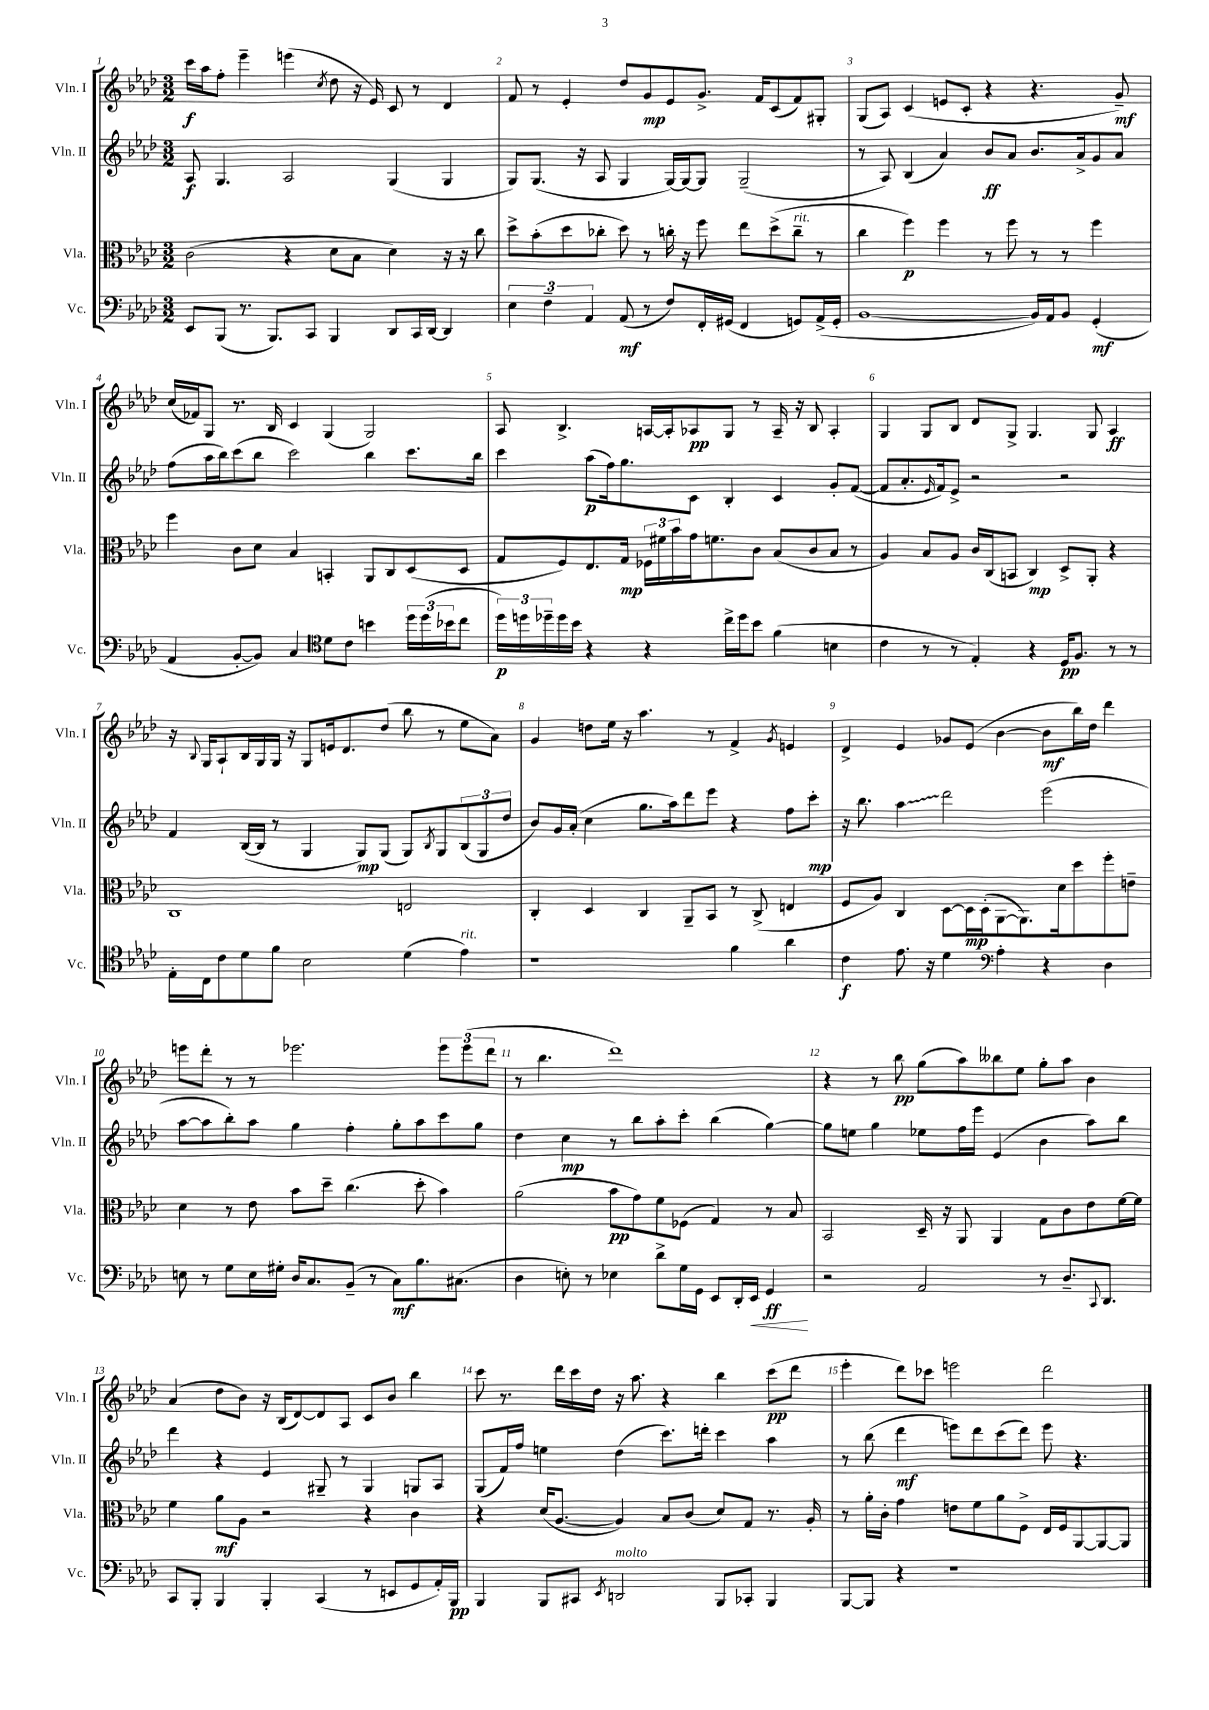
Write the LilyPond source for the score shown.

<<
\new StaffGroup <<
\new Staff = "s0" \with { instrumentName = "Vln. I" shortInstrumentName = "Vln. I" } {
    \clef treble \key aes \major \numericTimeSignature \time 3/2
    c'''16\f aes''16 f''8-. ees'''4-- e'''4( \acciaccatura { c''8 } des''8 r16 ees'16) c'8 r8 des'4 |
    f'8 r8 ees'4-. des''8 g'8\mp ees'8 g'8.-> f'16 c'8( f'8) gis8-. |
    g8( aes8) c'4( e'8 c'8-. r4 r4. g'8--\mf) |
    c''16( fes'16) g8 r8. bes16 c'4 g4( g2) |
    aes8 bes4.-> a16~ a16-. aes8\pp g8 r8 aes16-- r16 bes8 aes4-. |
    g4 g8 bes8 des'8 g8-> g4. g8 aes4\ff |
    r16 \appoggiatura { bes8 } g16 aes8-! bes16 g16 g16 r16 g8 e'16 des'8. des''8( bes''8 r8 ees''8 aes'8) |
    g'4 d''8 ees''16 r16 aes''4. r8 f'4-> \acciaccatura { g'8 } e'4 |
    des'4-> ees'4 ges'8 ees'8( bes'4~ bes'8\mf bes''16) des''16 des'''4 |
    e'''8 des'''8-. r8 r8 ees'''2. \tuplet 3/2 { ees'''8 ees'''8( des'''8 } |
    r8 bes''4. des'''1) |
    r4 r8 bes''8\pp g''8( aes''8) beses''8 ees''8 g''8-. aes''8 bes'4 |
    aes'4( des''8 bes'8) r16 bes16( des'8~) des'8 aes8 c'8 bes'8 bes''4 |
    c'''8 r8. des'''16 c'''16 des''16 r16 aes''8. r4 bes''4 c'''8\pp( des'''8 |
    ees'''4-. des'''8) ces'''8 e'''2 des'''2 \bar "|." |
}
\new Staff = "s1" \with { instrumentName = "Vln. II" shortInstrumentName = "Vln. II" } {
    \clef treble \key aes \major \numericTimeSignature \time 3/2
    aes8\f g4. aes2 g4( g4 |
    g8) g8.( r16 aes8 g4 g16~) g16~ g8 g2--( |
    r8 aes8) bes4( aes'4) bes'8\ff aes'8 bes'8. aes'16-> g'8 aes'8 |
    f''8( aes''16 bes''16) c'''8( bes''8 c'''2) bes''4 c'''8. bes''16 |
    c'''4 aes''8\p( f''16) g''8. c'8 bes4-. c'4 g'8-. f'8~( |
    f'8 aes'8.-. \grace { ees'16 } f'16) ees'8-> r2 r2 |
    f'4 bes16~( bes16 r8 g4 g8\mp) g8( g8) \acciaccatura { bes8 } g8 \tuplet 3/2 { bes8( g8 des''8 } |
    bes'8) g'16 aes'16-.( c''4 g''8. aes''16) des'''8 ees'''8 r4 f''8 c'''8-.\mp |
    r16 bes''8. \once \override Glissando.style = #'zigzag aes''4\glissando des'''2 ees'''2( |
    aes''8~ aes''8 bes''8-.) aes''8 g''4 f''4-. g''8-. aes''8 c'''8 g''8 |
    des''4 c''4\mp r8 bes''8 aes''8-. c'''8-. bes''4( g''4~) |
    g''8 e''8 g''4 ees''8 f''16 ees'''16 ees'4( bes'4 aes''8) bes''8 |
    des'''4 r4 ees'4 gis8-- r8 gis4 g8 aes8 |
    g8( f'16) f''16 e''4 des''4( c'''8.) d'''16-. c'''4 aes''4 |
    r8 bes''8( des'''4\mf e'''8) des'''8 c'''8( des'''8) e'''8 r4. \bar "|." |
}
\new Staff = "s2" \with { instrumentName = "Vla." shortInstrumentName = "Vla." } {
    \clef alto \key aes \major \numericTimeSignature \time 3/2
    c'2( r4 des'8 bes8 des'4) r16 r16 c''8 |
    des''8-> bes'8-.( des''8 ces''8-. des''8) r8 c''16-. r16 f''8 ees''8 des''8->( c''8--^\markup { \italic "rit." } r8 |
    c''4 f''4\p) f''4 r8 f''8 r8 r8 f''4 |
    f''4 c'8 des'8 bes4 b,4-. aes,8 c8 des8( des8 |
    g8 f8) ees8. g16\mp \tuplet 3/2 { fes16 fis'16 bes'16 } g'16 f'8. c'8 bes8( c'8 bes8 r8 |
    aes4) bes8 aes8 c'16 c16( b,8 c4\mp) des8-> aes,8-. r4 |
    c1 e2 |
    c4-. des4 c4 aes,8-- bes,8 r8 c8->( e4 |
    f8 aes8) c4 des8~ des16\mp des16-.( aes,8~ aes,8.) des'16 des''8 f''8-. e'8-- |
    des'4 r8 ees'8 bes'8 des''8-- c''4.( des''8-. bes'4) |
    aes'2( bes'8\pp g'8) f'8 fes8( g4) r8 bes8 |
    bes,2 des16-- r16 aes,8 aes,4 g8 c'8 ees'8 f'16~ f'16 |
    f'4 aes'8\mf aes8 r2 r4 c'4 |
    r4 des'16( aes8.~ aes4) bes8 c'8( des'8) g8 r8. aes16-. |
    r8 aes'16-. c'16-. g'4 e'8 f'8 aes'8 f8-> ees16 f16 aes,8~ aes,8~ aes,8 \bar "|." |
}
\new Staff = "s3" \with { instrumentName = "Vc." shortInstrumentName = "Vc." } {
    \clef bass \key aes \major \numericTimeSignature \time 3/2
    ees,8 bes,,8( r8. bes,,8.) c,8 bes,,4 des,8 c,16 des,16~ des,4 |
    \tuplet 3/2 { ees4 f4-- aes,4 } aes,8\mf( r8 f8) f,16-. gis,16( f,4 g,8) aes,16->( g,16-. |
    bes,1~ bes,16) aes,16 bes,8 g,4-.\mf( |
    aes,4 bes,8~-. bes,8) c4 \clef tenor des'8 c'8 b'4 \tuplet 3/2 { des''16 des''16( bes'16 } c''8 |
    \tuplet 3/2 { des''16\p) d''16 des''16-- } des''16 bes'16 r4 r4 c''16-> des''16 bes'8 f'4( b4 |
    c'4 r8 r8 ees4-.) r4 des16\pp f8. r8 r8 |
    ees16-. c16 c'8 des'8 f'8 bes2 des'4( ees'4^\markup { \italic "rit." }) |
    r1 f'4 aes'4 |
    c'4\f ees'8. r16 des'4 \clef bass aes4-. r4 des4 |
    e8 r8 g8 e16 gis16-. des16 c8. bes,8--( r8 c8\mf) bes8. cis8.( |
    des4 e8-.) r8 ees4 des'8-> g16 g,16 ees,8 des,16-. ees,16\< g,4\ff\! |
    r2 aes,2 r8 des8.-- \appoggiatura { c,8 } des,8. |
    c,8 bes,,8-. bes,,4 bes,,4-. c,4( r8 e,8 g,8 aes,16-.) bes,,16\pp |
    bes,,4 bes,,8 cis,8 \acciaccatura { ees,8 } d,2^\markup { \italic "molto" } bes,,8 ces,8-. bes,,4 |
    bes,,8~ bes,,8 r4 r1 \bar "|." |
}
>>
>>
\layout { \context { \Score \override BarNumber.break-visibility = ##(#f #t #t) barNumberVisibility = #all-bar-numbers-visible } }
